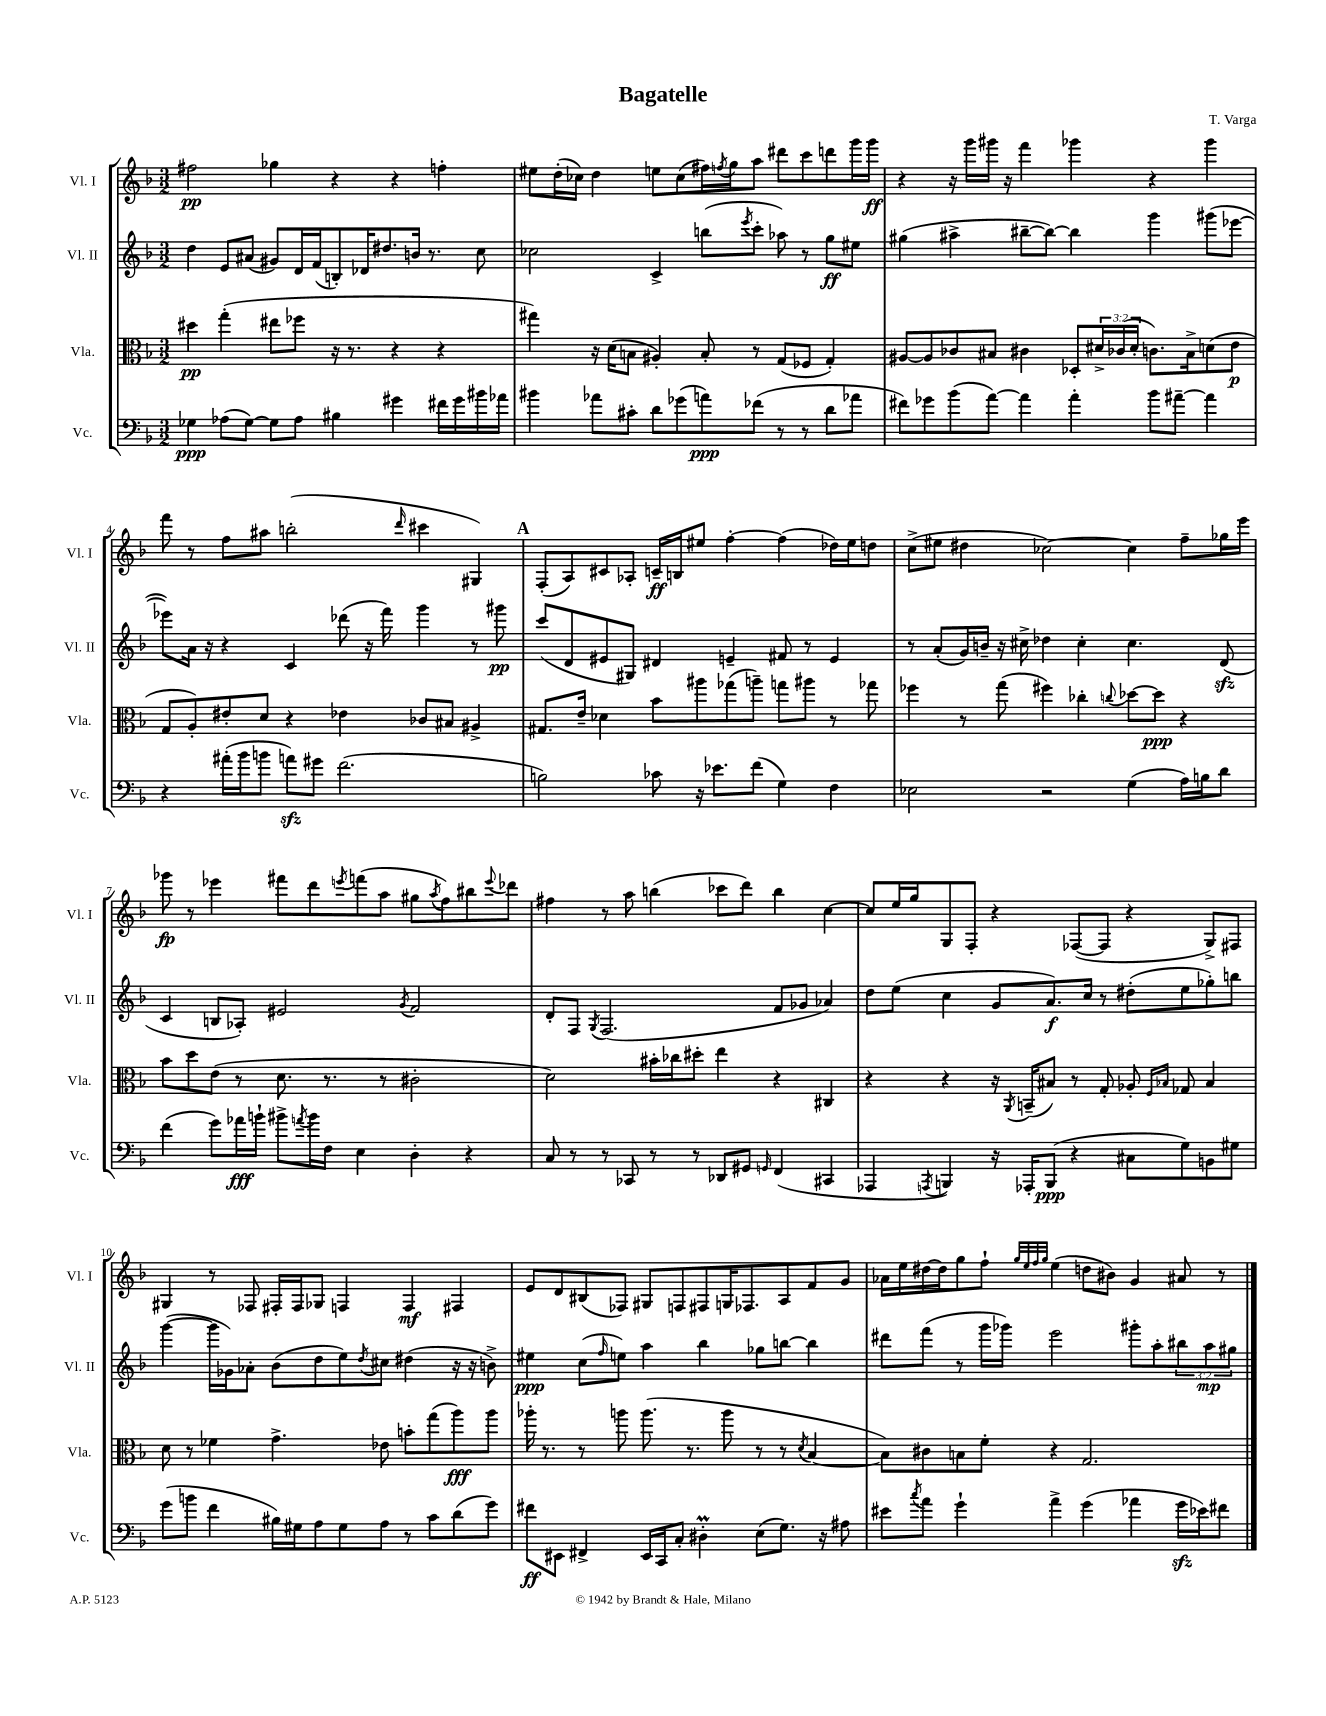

**kern	**kern	**kern	**kern
*staff4	*staff3	*staff2	*staff1
*clefF4	*clefC3	*clefG2	*clefG2
*k[b-]	*k[b-]	*k[b-]	*k[b-]
*M3/2	*M3/2	*M3/2	*M3/2
4G-	4dd#	4dd	2ff#
(8A-	(4gg'	8e	.
[8G-)	.	(8a#	.
8G-]	8ee#	8g#)	4gg-
8A-	8ff-	16d	.
.	.	(16f	.
4B#	16r	8B')	4r
.	8.r	.	.
.	.	16d-	.
.	.	8.dd#	.
4g#	4r	.	4r
.	.	16b	.
.	.	8.r	.
16f#	4r	.	4ff'
16g#	.	.	.
16b#	.	8cc	.
16a-	.	.	.
=	=	=	=
4b#	4gg#)	2cc-	8ee#
.	.	.	(16dd'
.	.	.	16cc-)
8a-	16r	.	4dd
.	(16d	.	.
8c#'	8B	.	.
8d	4A#')	4c^	8ee
(8g-	.	.	(8cc-
8a)	8B'	(8bb	16ff#)
.	.	.	8qff
.	.	.	16gg
.	.	8qeee	.
(8f-	8r	8ccc'	8aa
8r	(8G	8aa-)	8ddd#
8r	8F-	8r	8ccc
8d	4G')	8gg	8ddd
8a-	.	8ee#	16ggg
.	.	.	16ggg
=	=	=	=
8f#)	[8A#	(4gg#	4r
8g-	8A#]	.	.
(8b-	8c-	4aa#^	16r
.	.	.	16ggg
[8a)	8B#	.	16ggg#
.	.	.	16r
4a]	4c#	[8bb#~	4fff
.	.	8bb#_)	.
4a'	8D-'	4bb#]	4ggg-
.	24d#^	.	.
.	(24c-	.	.
.	24d#'	.	.
8b-	8.c)	4ggg	4r
[8a#~	.	.	.
.	16B#^	.	.
4a#]	(8d	(8ggg#	4ggg-
.	8e	[8eee-	.
=	=	=	=
4r	8G	8eee-])	8fff
.	8A')	16a	8r
.	.	16r	.
(16a#'	8e#'	4r	8ff
16b-	.	.	.
8b	8d	.	8aa#
8a)	4r	4c	(2bb'
8g#	.	.	.
(2.f	4e-	(8ddd-	.
.	.	16r	.
.	.	16fff)	.
.	.	.	16qqddd
.	8c-	4ggg	4ccc#
.	8B#	.	.
.	4A#^	8r	4G#)
.	.	8ggg#	.
=	=	=	=
2B)	8.G#	(8ccc	(8F'
.	.	8d	8A)
.	16e~	.	.
.	4d-	8e#	8c#
.	.	8G#)	8A-'
8c-	8b-	4d#	16c~
.	.	.	16B
16r	8aa#	.	8ee#
8.e-	.	.	.
.	(8gg-	4e~	[4ff'
(8f	8aa~)	.	.
4G)	8gg	8f#	(4ff]
.	8aa#	8r	.
4F	8r	4e	16dd-)
.	.	.	16ee#
.	8gg-	.	8dd
=	=	=	=
2E-	4ff-	8r	(8cc^
.	.	(8a'	8ee#
.	8r	16g)	4dd#
.	.	16b~	.
.	(8gg	16r	.
.	.	16cc#^	.
2r	4ff#)	4dd-	[2cc-)
.	4cc-'	4cc#'	.
.	8qqcc	.	.
(4G	[8dd-	4.cc#	4cc-]
.	8dd-]	.	.
16A)	4r	.	8ff~
16B	.	.	.
8d	.	(8d	16gg-
.	.	.	16eee
=	=	=	=
(4f	8b-	4c	8ggg-
.	8dd	.	8r
8g)	(8e	8B	4eee-
16a-	8r	8A-')	.
16b`	.	.	.
8b#^	8.d	2e#	8fff#
8qa	.	.	.
16b#	.	.	8ddd
16F	8.r	.	.
.	.	.	8qeee
4E	.	.	(8fff
.	8r	.	8aa
.	.	8qg	.
4D'	2c#'	2f	8gg#
.	.	.	8qaa
.	.	.	8ff)
4r	.	.	8bb#
.	.	.	8qqeee
.	.	.	8ddd-
=	=	=	=
8C	2d)	8d'	4ff#
8r	.	8F	.
.	.	8qG	.
8r	.	(2.F	8r
8CC-	.	.	8aa
8r	16b#'	.	(4bb
.	16cc-	.	.
8r	8dd#'	.	.
8DD-	4ee	.	8ccc-
8GG#	.	.	8ddd)
16qqGG	.	.	.
(4FF	4r	8f	4bb
.	.	8g-	.
4CC#	4C#	4a-)	[4cc
=	=	=	=
4AAA-	4r	8dd	8cc]
.	.	(8ee	16ee
.	.	.	16gg
8qAAA	.	.	.
4BBB)	4r	4cc	8G
.	.	.	8F'
16r	16r	8g	4r
.	8qAA	.	.
16AAA-'	(16BB~	.	.
(8BBB	8B#)	8.a)	.
4r	8r	.	([8F-
.	.	16cc	.
.	8G'	8r	8F-]
8C#	8A-'	(8dd#'	4r
.	16qqF	.	.
.	16qqB-	.	.
8G)	8G-	8ee	.
8BB	4B-	8gg-')	8G^)
8G#	.	8bb	8F#
=	=	=	=
(8g	8d	([4ggg	4G#
8b	8r	.	.
4f	4f-	16ggg]	8r
.	.	16g-)	.
.	.	8a-'	8F-
16B#)	4.g^	(8b-	16F#'
16G#	.	.	16F#
8A	.	8dd	8G-
8G#	.	8ee)	4F
.	.	8qdd	.
8A	8e-	8cc#	.
8r	8b'	(4dd#	4F
8c	(8gg	.	.
(8d	8aa)	16r	4F#
.	.	16r	.
8g)	8aa	8b^)	.
=	=	=	=
8f#	16aa-'	4ee#	8e
.	8.r	.	.
8EE#	.	.	8d
4FF#^	8r	(8cc	(8B#
.	.	16qqff	.
.	8aa	8ee)	8F-)
16EE#	(8.aa	4aa	8G#
16CC	.	.	.
8C'	.	.	8F
.	8.r	.	.
4D#'	.	4bb-	8F#
.	8aa	.	16G
.	.	.	8.F-
(8E	8r	8gg-	.
8.G)	8r	[8bb	8A
.	8qd	.	.
.	[4B-	4bb]	8f
16r	.	.	.
8A#	.	.	8g
=	=	=	=
8e#	8B-])	8ddd#	16a-
.	.	.	16ee
8qcc	.	.	.
8a	8c#	(8fff	[16dd#
.	.	.	16dd#]
4g`	8B	8r	8gg
.	8f'	16ggg	8ff`
.	.	16ggg-)	.
.	.	.	32qqgg
.	.	.	32qqee
.	.	.	32qqff
.	.	.	32qqgg
4a^	4r	2eee	(4ee
(4g	2.G	.	8dd
.	.	.	8b#)
4a-	.	8ggg#'	4g
.	.	8aa'	.
16g	.	12bb#	8a#
16e-)	.	.	.
.	.	12aa	.
8f#	.	.	8r
.	.	12gg#	.
==	==	==	==
*-	*-	*-	*-
